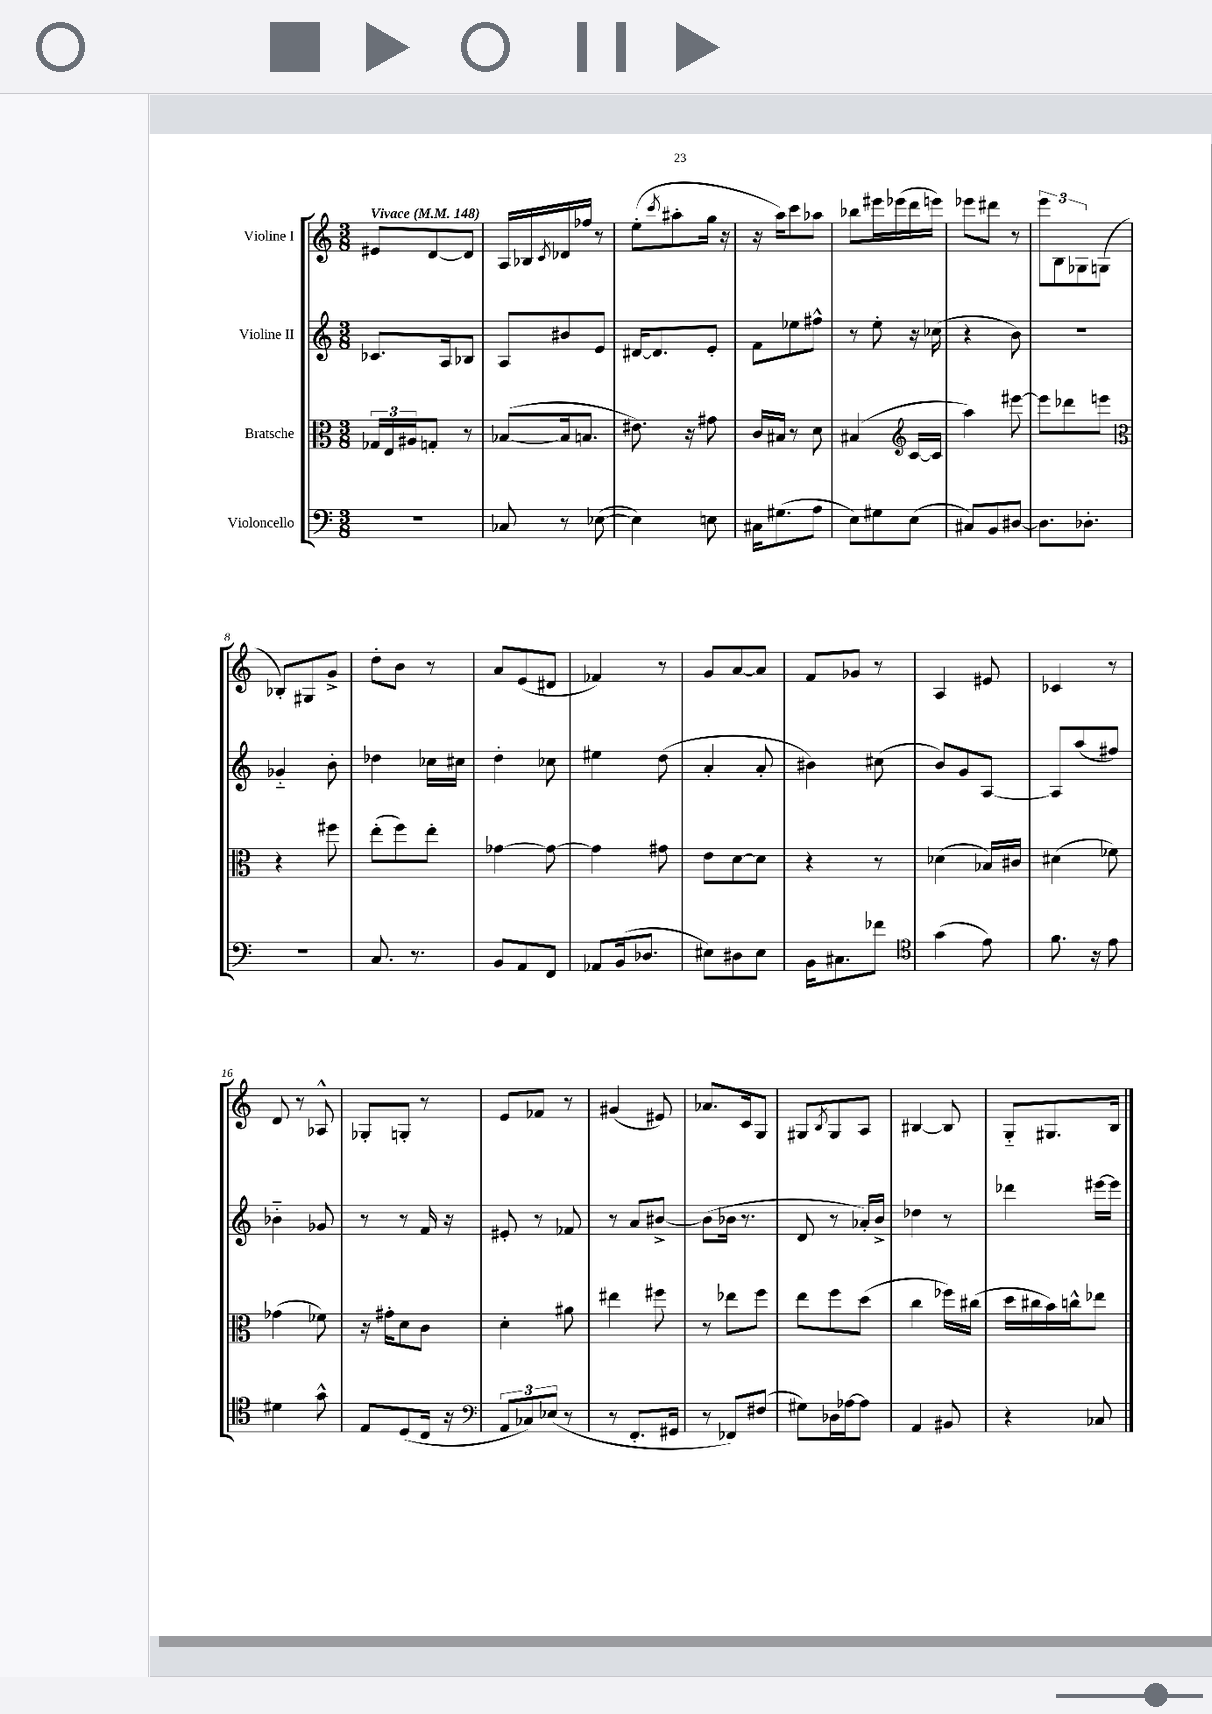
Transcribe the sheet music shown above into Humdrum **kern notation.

**kern	**kern	**kern	**kern
*part4	*part3	*part2	*part1
*staff4	*staff3	*staff2	*staff1
*I"Violoncello	*I"Bratsche	*I"Violine II	*I"Violine I
*clefF4	*clefC3	*clefG2	*clefG2
*k[]	*k[]	*k[]	*k[]
*M3/8	*M3/8	*M3/8	*M3/8
*MM148	*MM148	*MM148	*MM148
=1	=1	=1	=1
!	!	!	!LO:TX:a:B:t=Vivace
4.r	24G-X/LL	8.c-X/L	8e#X/L
.	24E/	.	.
.	24A#X/J	.	.
.	8Gn'/J	.	[8d/
.	.	16A/k	.
.	8r	8B-X/J	8d/J]
=2	=2	=2	=2
8C-X/	([8B-X/L	8A/L	16A/LL
.	.	.	16B-X/
.	.	.	8qc/
8r	16B-/k]	8b#X/	16d-X/
.	8.Bn/J	.	16ff-X/JJ
([8E-X\	.	8e/J	8r
=3	=3	=3	=3
4E-\])	8.e#X\)	[16d#X/KL	(8ee'\L
.	.	8.d#/]	.
.	.	.	8qccc/
.	.	.	8aa#X'\
.	16r	.	.
8En\	8g#X\	8e'/J	16gg\Jk
.	.	.	16r
=4	=4	=4	=4
16C#X\KL	16c/LL	8f\L	16r
(8.G#X\	16B#X/JJ	.	16aa\KL)
.	8r	8ee-X\	8ccc\
8A\J	8d\	8ff#X^^\J	8aa-X\J
=5	=5	=5	=5
8E\L)	(4B#X/	8r	8bb-X\L
8G#X\	.	8ee'\	16eee#X\L
.	.	.	(16eee-X\
*	*clefG2	*	*
(8E\J	[16c/LL	16r	16ddd\
.	16c/JJ]	(16cc-X\	16eeen\JJ)
=6	=6	=6	=6
8C#X/L)	4aa\)	4r	8eee-X\L
8BB/	.	.	8ddd#X\J
[8D#X/J	[8eee#X\	8b\)	8r
=7	=7	=7	=7
8.D#\L]	8eee#\L]	4.r	12eee\L
.	.	.	12B\
.	8ddd-X\	.	.
.	.	.	12G-X\
8.D-X'\J	.	.	.
.	8eeen\J	.	(8Gn\J
!!LO:LB:g=z
=8	=8	=8	=8
*	*clefC3	*	*
4.r	4r	4g-X/	8B-X'/L)
.	.	.	8G#X/
.	8ff#X\	8b'\	8g^/J
=9	=9	=9	=9
8.C/	(8ee'\L	4dd-X\	8dd'\L
.	8ff\)	.	8b\J
8.r	.	.	.
.	8ee'\J	16cc-X\LL	8r
.	.	16cc#X\JJ	.
=10	=10	=10	=10
8BB/L	[4g-X\	4dd'\	8a/L
8AA/	.	.	(8e/
8FF/J	8g-\_	8cc-X\	8d#X/J
=11	=11	=11	=11
8AA-X/L	4g-\]	4ee#X\	4f-X/)
(16BB/k	.	.	.
8.D-X/J	.	.	.
.	8g#X\	(8dd\	8r
=12	=12	=12	=12
8E#X\L)	8e\L	4a'/	8g/L
8D#X\	[8d\	.	[8a/
8E#\J	8d\J]	8a'/	8a/J]
=13	=13	=13	=13
16BB\KL	4r	4b#X\)	8f/L
8.C#X\	.	.	.
.	.	.	8g-X/J
8f-X\J	8r	(8cc#X\	8r
=14	=14	=14	=14
*clefC4	*	*	*
(4g\	(4d-X\	8b/L)	4A/
.	.	8g/	.
8e\)	16B-X/LL)	[8A/J	8e#X/
.	16c#X/JJ	.	.
=15	=15	=15	=15
8.f\	(4d#X\	8A/L]	4c-X/
.	.	(8aa/	.
16r	.	.	.
8e\	8f-X\)	8ff#X/J)	8r
!!LO:LB:g=z
=16	=16	=16	=16
4d#X\	(4g-X\	4b-X\	8d/
.	.	.	8r
8g^^\	8f-X\)	8g-X/	8A-X^^/
=17	=17	=17	=17
8E/L	16r	8r	8G-X'/L
.	16g#X'\KL	.	.
(8D/	8d\	8r	8Gn'/J
16C/Jk	8c\J	16f/	8r
16r	.	16r	.
=18	=18	=18	=18
*clefF4	*	*	*
12AA/L	4d'\	8e#X'/	8e/L
12C-X/)	.	.	.
.	.	8r	8f-X/J
(12E-X/J	.	.	.
8r	8a#X\	8f-X/	8r
=19	=19	=19	=19
8r	4ee#X\	8r	(4g#X/
8.FF'/L	.	8a/L	.
.	8ff#X\	[8b#X^/J	8e#X/)
16GG#X/Jk	.	.	.
=20	=20	=20	=20
8r	8r	(8b#\L]	8.a-X/L
8FF-X/L)	8ee-X\L	16b-X\Jk	.
.	.	8.r	16c/k
(8F#X/J	8ff\J	.	8G/J
=21	=21	=21	=21
8G#X\L)	8ee\L	8d/	8G#X/L
.	.	.	8qB/
16D-X\L	8ff\	8r	8G#/
[16A-X\J	.	.	.
8A-\J]	(8dd\J	16a-X'/LL)	8A/J
.	.	16b^/JJ	.
=22	=22	=22	=22
4AA/	4cc\	4dd-X\	[4B#X/
8BB#X/	16ff-X\LL)	8r	8B#/]
.	(16cc#X\JJ	.	.
=23	=23	=23	=23
4r	16dd\LL	4ddd-X\	8G/L
.	16cc#X\	.	.
.	16b\)	.	8.G#X/
.	16ccn^^\J	.	.
8C-X/	8ee-X\J	[16eee#X\LL	.
.	.	16eee#\JJ]	16B/Jk
==	==	==	==
*-	*-	*-	*-
